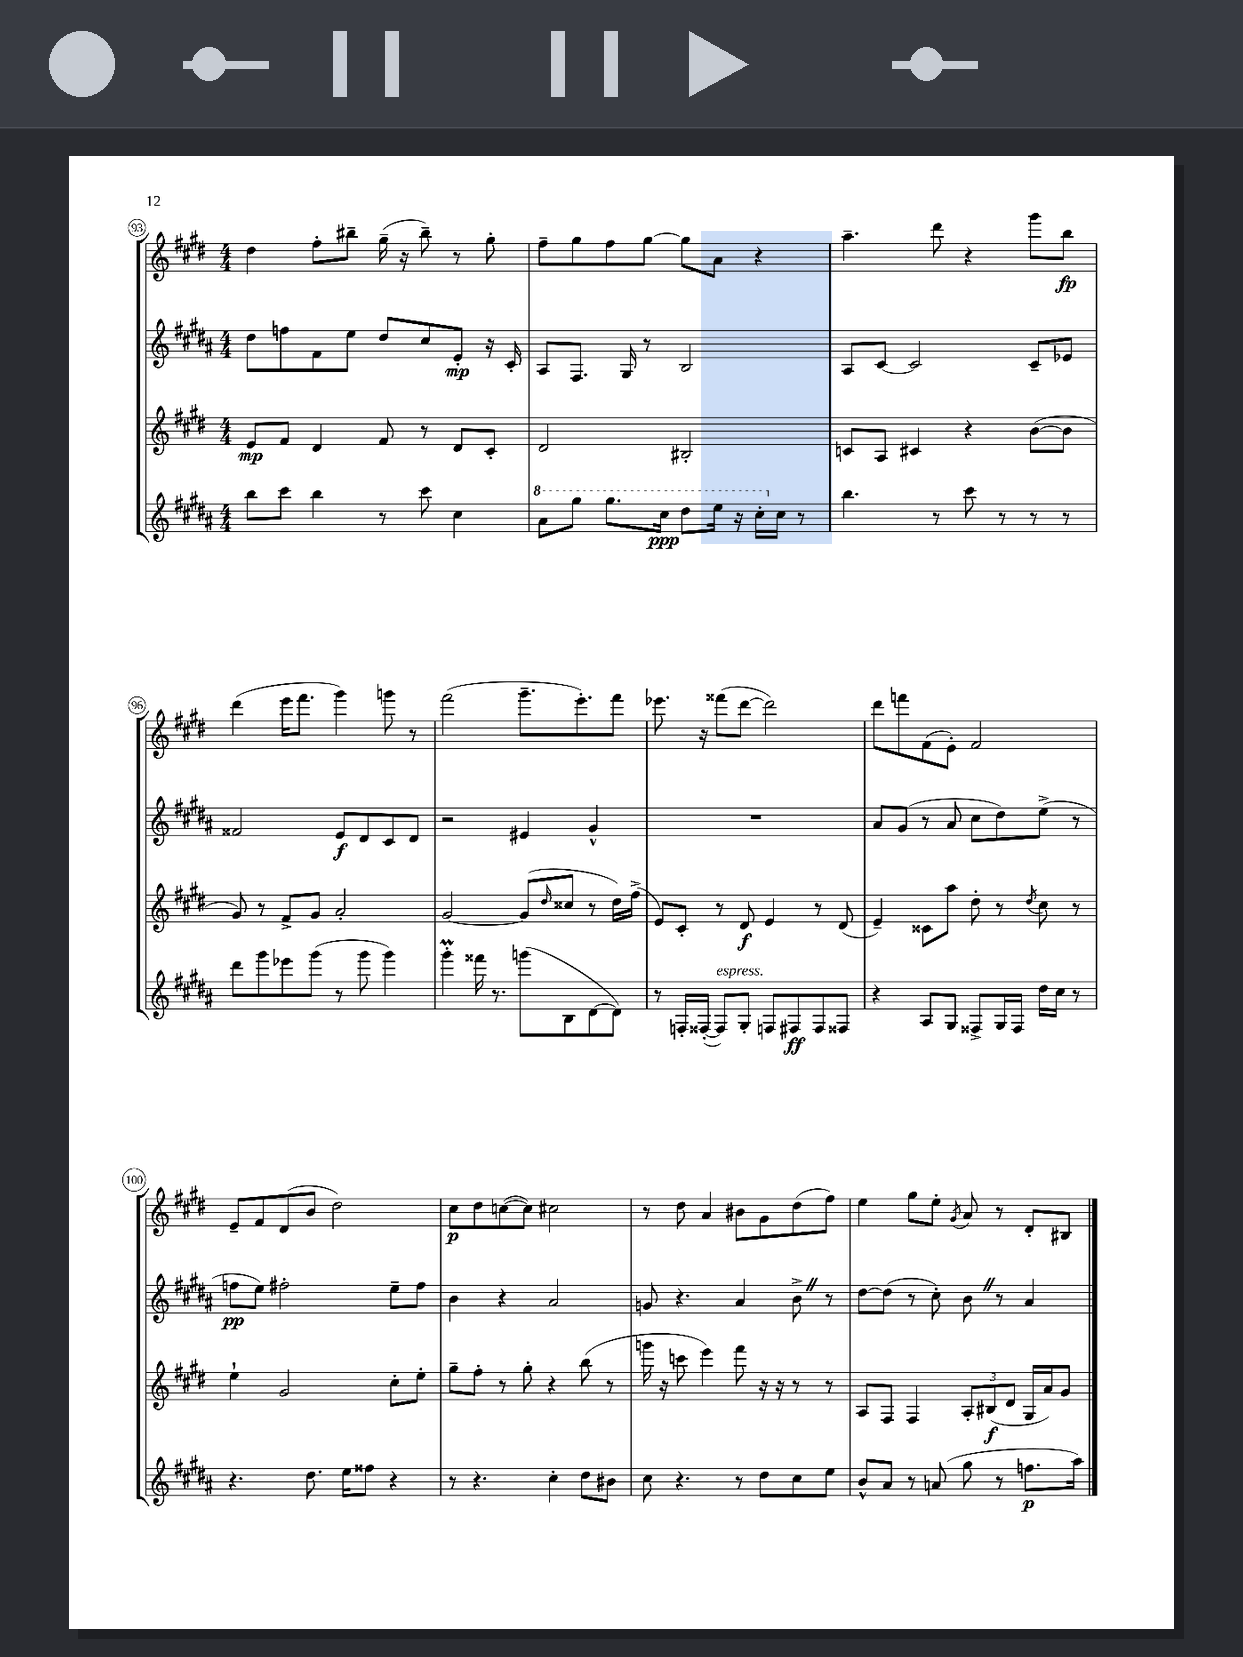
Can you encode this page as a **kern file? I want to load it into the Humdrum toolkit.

**kern	**kern	**kern	**kern
*staff4	*staff3	*staff2	*staff1
*clefG2	*clefG2	*clefG2	*clefG2
*k[f#c#g#d#a#]	*k[f#c#g#d#]	*k[f#c#g#d#a#]	*k[f#c#g#d#]
*M4/4	*M4/4	*M4/4	*M4/4
8bb	8e	8dd#	4dd#
8ccc#	8f#	8ff	.
4bb	4d#	8f#	8ff#'
.	.	8ee	8bb#~
8r	8f#	8dd#	(16gg#~
.	.	.	16r
8ccc#	8r	8cc#	8bb#~)
4cc#	8d#	8e'	8r
.	8c#'	16r	8gg#'
.	.	16c#'	.
=	=	=	=
8aa#	2d#	8A#	8ff#~
8ggg#	.	8.F#	8gg#
8.ggg#	.	.	8ff#
.	.	16G#	.
.	.	8r	[8gg#
16ccc#	.	.	.
8ddd#	2B#'	2B	8gg#]
16eee	.	.	8a
16r	.	.	.
16ccc#'	.	.	4r
16cc#	.	.	.
8r	.	.	.
=	=	=	=
4.bb	8c	8A#	4.aa~
.	8A	[8c#	.
.	4c#	2c#]	.
8r	.	.	8ddd#
8ccc#	4r	.	4r
8r	.	.	.
8r	([8b	8c#~	8ggg#
8r	8b]	8e-	8bb
=	=	=	=
8ddd#	8g#)	2f##	(4ddd#
8ggg#	8r	.	.
8eee-	8f#^	.	16eee
.	.	.	8.fff#
(8ggg#	8g#	.	.
8r	2a'	8e	4ggg#)
8ggg#	.	8d#	.
4ggg#)	.	8c#	8ggg
.	.	8d#	8r
=	=	=	=
4ggg#'	[2g#	2r	(2fff#
16fff##	.	.	.
8.r	.	.	.
(8ggg	(8g#]	4e#	8.ggg#~
.	16qqdd#	.	.
8B	8cc##	.	.
.	.	.	8.eee')
[8d#	8r	4g#^^	.
8d#])	16dd#)	.	8fff#
.	(16ff#^	.	.
=	=	=	=
8r	8e)	1r	8.eee-
16F'	8c#'	.	.
([16F##'	.	.	16r
8F##])	8r	.	(8fff##
8G#'	8d#	.	[8ddd#
8F	4e	.	2ddd#])
8F#	.	.	.
8F#	8r	.	.
8F##	(8d#	.	.
=	=	=	=
4r	4e~)	8a#	8ddd#
.	.	(8g#	8fff
8A#	8c##	8r	(8f#
8G#	8aa	8a#	8e')
8F##^	8dd#'	8cc#	2f#
16G#	8r	8dd#)	.
16F##	.	.	.
.	8qdd#	.	.
16dd#	8cc#	(8ee^	.
16cc#	.	.	.
8r	8r	8r	.
=	=	=	=
4.r	4ee`	8ff	8e~
.	.	8ee)	8f#
.	2g#	2ff#'	(8d#
8.dd#	.	.	8b
.	.	.	2dd#)
16ee	.	.	.
8ff##	.	.	.
4r	8cc#'	8ee~	.
.	8ee'	8ff#	.
=	=	=	=
8r	8gg#~	4b	8cc#
4.r	8ff#'	.	8dd#
.	8r	4r	([8cc
.	8gg#'	.	8cc])
4cc#'	4r	2a#	2cc#
8dd#	(8bb	.	.
8b#	8r	.	.
=	=	=	=
8cc#	16ggg	8g	8r
.	16r	.	.
4.r	8ccc	4.r	8dd#
.	4eee)	.	4a
8r	8fff#	4a#	8b#
8dd#	16r	.	8g#
.	16r	.	.
8cc#	8r	8b^	(8dd#
8ee	8r	8r	8ff#)
=	=	=	=
8b^^	8A	[8dd#	4ee
8a#	8F#	(8dd#]	.
8r	4F#	8r	8gg#
(8a	.	8cc#')	8ee'
.	.	.	8qg#
8gg#	12A'	8b	8a
.	(12B#	.	.
8r	.	8r	8r
.	12d#	.	.
8.ff	16G#	4a#	8d#'
.	16a)	.	.
.	8g#	.	8B#
16aa#)	.	.	.
==	==	==	==
*-	*-	*-	*-
